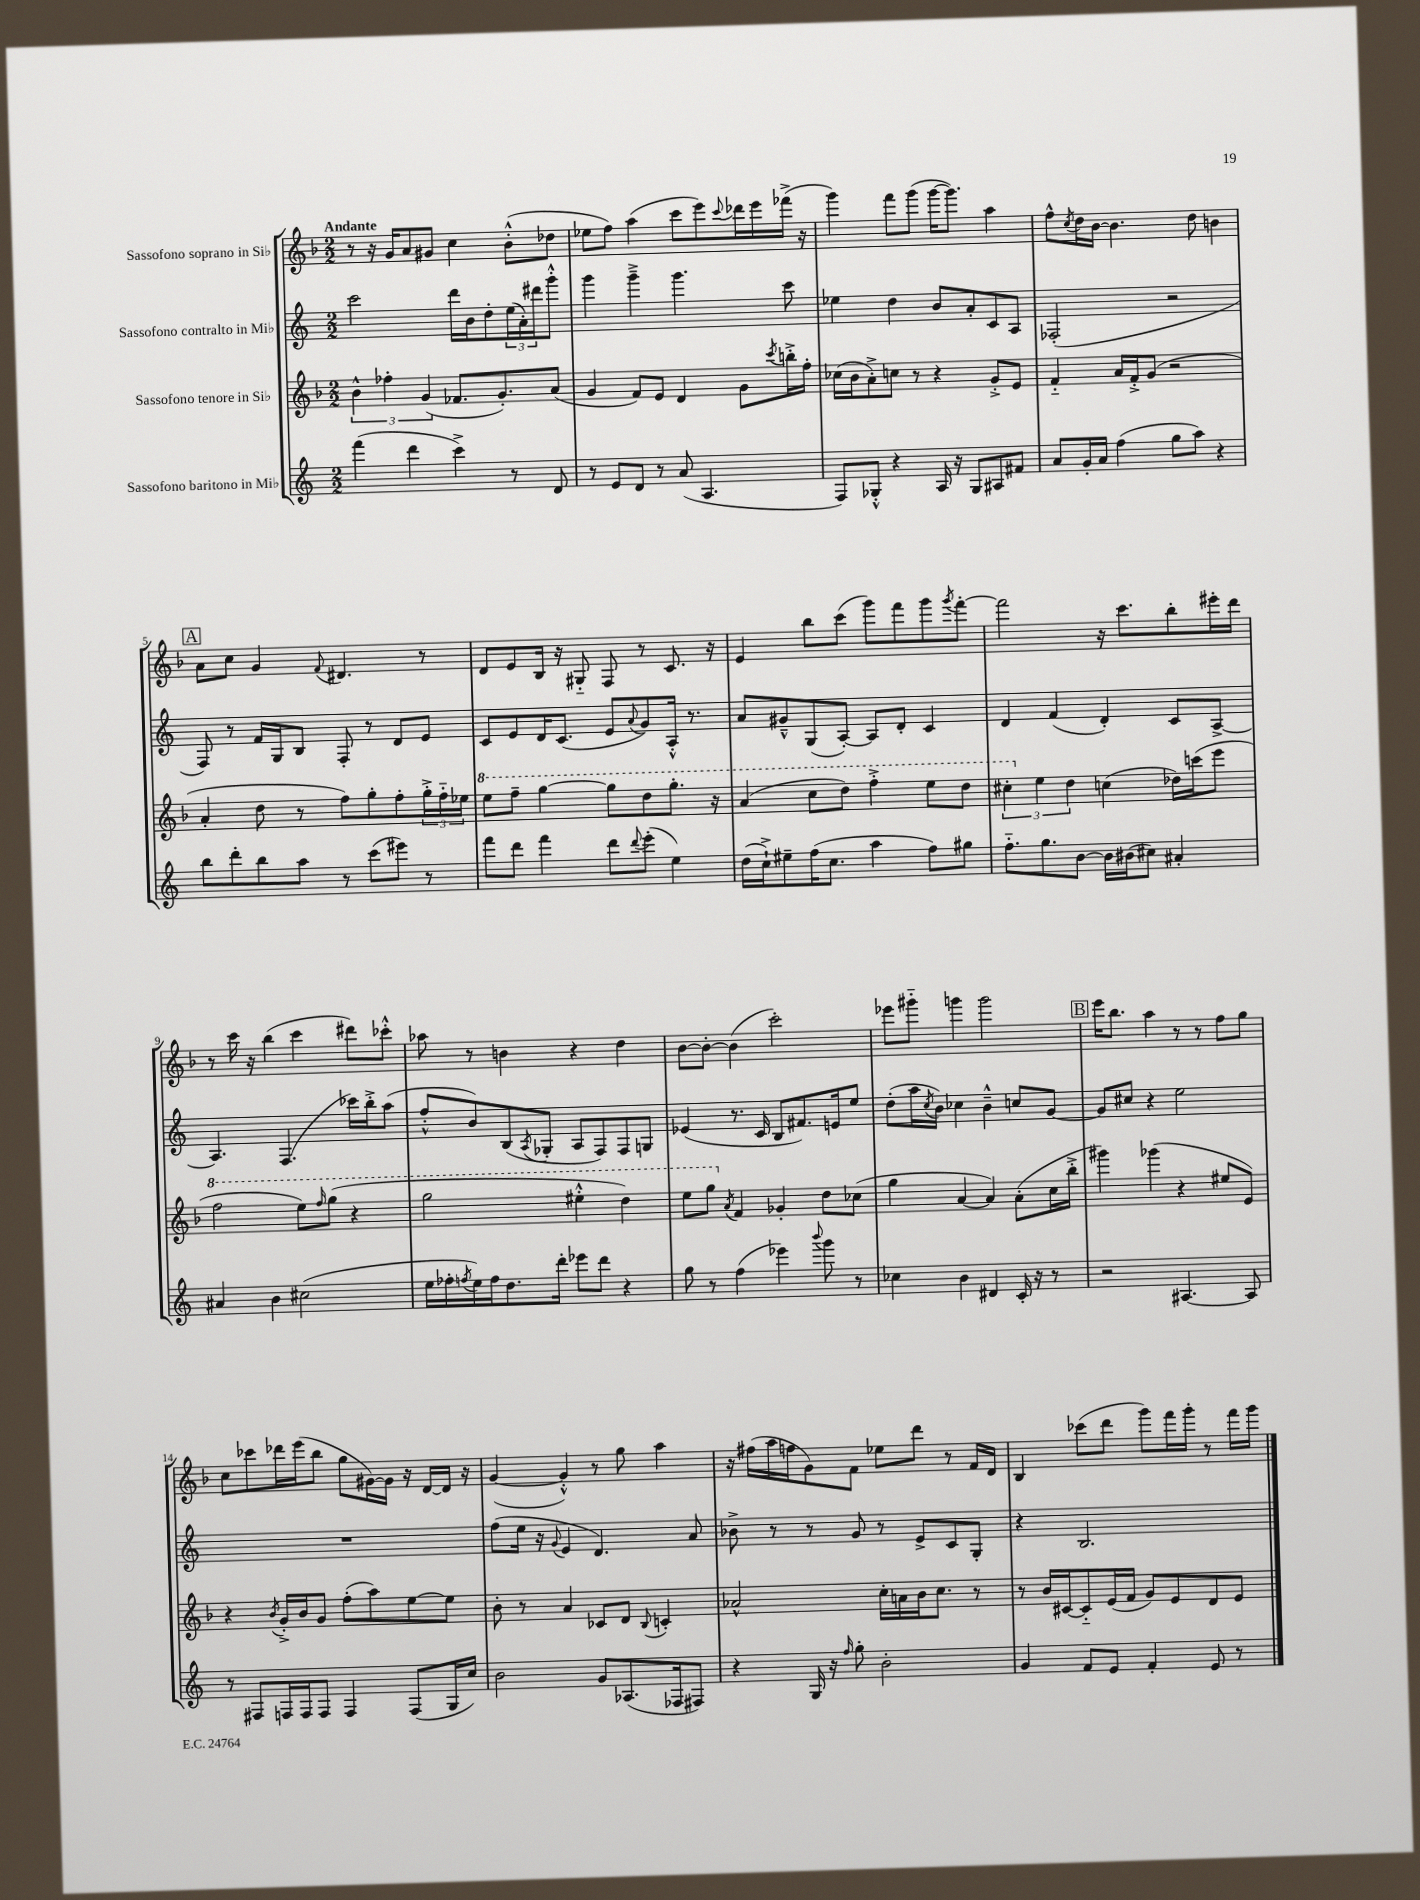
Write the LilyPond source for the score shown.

<<
\new StaffGroup <<
\new Staff = "s0" \with { instrumentName = "Sassofono soprano in Sib" } {
    \clef treble \key f \major \numericTimeSignature \time 2/2 \tempo "Andante"
    r8 r16 g'16 a'8 gis'8 c''4 bes'8-.-^( des''8 |
    ees''8 f''8) a''4( c'''8 e'''8) \appoggiatura { c'''8 } des'''16 e'''16 fes'''16->( r16 |
    g'''4) f'''8 g'''8( g'''16~ g'''8.) a''4 |
    f''8-^ \acciaccatura { c''8 } d''16 bes'16~ bes'4. d''8 b'4 |
    \mark \markup { \box "A" } a'8 c''8 g'4 \appoggiatura { f'8 } dis'4. r8 |
    d'8 e'8 bes16 r16 gis8-_ f8 r8 c'8. r16 |
    e'4 bes''8 c'''8( g'''8) f'''8 g'''8 \acciaccatura { g'''8 } f'''8~-. |
    f'''2 r16 c'''8. bes''8-. eis'''16-. d'''16 |
    r8 c'''16 r16 bes''4( c'''4 dis'''8) ces'''8-.-^ |
    aes''8 r8 b'4 r4 d''4 |
    bes'8~ bes'8~-. bes'4( c'''2-.) |
    ees'''8 gis'''8-_ g'''4 g'''2 |
    \mark \markup { \box "B" } e'''16 bes''8. a''4 r8 r8 f''8 g''8 |
    c''8 ces'''8 des'''16 e'''16( bes''8 g''8 gis'16~) gis'16 r16 d'16~ d'16 r16 |
    g'4~( g'4-.-^) r8 g''8 a''4 |
    r16 fis''16( a''16 f''16 g'8) f'8 ees''8 d'''8 r8 f'16 d'16 |
    bes4 ces'''8( d'''8 g'''8) f'''16 g'''16-. r8 f'''16 g'''16 \bar "|." |
}
\new Staff = "s1" \with { instrumentName = "Sassofono contralto in Mib" } {
    \clef treble \key c \major \numericTimeSignature \time 2/2
    c'''2 d'''16 b'16 d''8-. \tuplet 3/2 { e''16( a'16-.) dis'''16 } g'''8-.-^ |
    g'''4 g'''4---> g'''4. c'''8 |
    ees''4 d''4 b'8 a'8-. c'8 a8 |
    fes2-.( r2 |
    \mark \markup { \box "A" } f8) r8 f'16 g16 b8 f8-. r8 d'8 e'8 |
    c'8 e'8 d'16 c'8.( e'8 \appoggiatura { a'8 } g'8) a16-.-^ r8. |
    a'8 gis'8---^ g8( a8~-.) a8 d'8-. c'4 |
    d'4 f'4( d'4-.) c'8 a8~-> |
    a4. f4.( ces'''16) b''16-.-> a''8( |
    f''8-.-^ b'8) b8( \acciaccatura { a8 } ges8-. a8 f8) f8 g8 |
    ees'4( r8. c'16 b8 fis'8.) e'16 e''8 |
    d''8-.( a''16 \acciaccatura { c''8 } b'16) ces''4 b'4---^ c''8 g'8~ |
    \mark \markup { \box "B" } g'8 cis''8 r4 e''2 |
    R1 |
    f''8( e''16 r16 \appoggiatura { g'8 } e'4 d'4.) a'8 |
    bes'8-> r8 r8 g'8 r8 e'8-> c'8 g8-. |
    r4 b2. \bar "|." |
}
\new Staff = "s2" \with { instrumentName = "Sassofono tenore in Sib" } {
    \clef treble \key f \major \numericTimeSignature \time 2/2
    \tuplet 3/2 { bes'4-^ fes''4-. g'4( } fes'8. g'8.-.) a'8( |
    g'4 f'8) e'8 d'4 g'8 \acciaccatura { c'''8 } b''16-.-> f''16-. |
    ces''16( bes'16 a'8-.->) c''8 r8 r4 g'8-.-> e'8 |
    f'4-_ a'16 f'16-.-> g'8( r2 |
    \mark \markup { \box "A" } a'4-. d''8 r8 f''8) g''8-. f''8-. \tuplet 3/2 { g''16-.-> f''16-_ ees''16 } |
    \ottava #1 e'''8 f'''8-- g'''4~ g'''8 d'''8 g'''8.-. r16 |
    a''4( c'''8 d'''8) f'''4-.-> e'''8 d'''8 |
    \tuplet 3/2 { cis'''4-. \ottava #0 e''4 d''4 } c''!4( des''16) c'''16( e'''8 |
    \ottava #1 f'''2 e'''8) \grace { f'''16 } g'''8( r4 |
    g'''2 eis'''4-.-^ d'''4) |
    e'''8 g'''8 \ottava #0 \acciaccatura { a'8 } f'4 ges'4-. d''8 ces''8( |
    g''4 a'4~ a'4) a'8-.( c''16 bes''16-.-> |
    \mark \markup { \box "B" } gis'''4) ges'''4( r4 eis''8 e'8) |
    r4 \acciaccatura { bes'8 } g'16-.-> bes'16 g'8 f''8-.( a''8) e''8~ e''8 |
    bes'8-. r8 a'4 ces'8 d'8 \appoggiatura { bes8 } c'4-. |
    aes'2-^ c''16-. a'16 bes'16 c''8. r8 |
    r8 bes'16 cis'16~ cis'8-_ e'16( f'16 g'8) e'8 d'8 e'8 \bar "|." |
}
\new Staff = "s3" \with { instrumentName = "Sassofono baritono in Mib" } {
    \clef treble \key c \major \numericTimeSignature \time 2/2
    f'''4( d'''4 c'''4->) r8 d'8 |
    r8 e'8 d'8 r8 a'8( a4. |
    f8) ges8-.-^ r4 a16 r16 ges8 ais8 fis'8 |
    a'8 g'16-. a'16 f''4( g''8 a''8) r4 |
    \mark \markup { \box "A" } b''8 d'''8-. b''8 a''8 r8 c'''8( eis'''8) r8 |
    f'''8 d'''8 f'''4 d'''8 \appoggiatura { d'''8 } e'''8-.( e''4) |
    d''16( c''16-!->) eis''8-- f''16( c''8. a''4 f''8) gis''8 |
    f''8.-_ g''8. b'8~ b'16 bis'16( cis''8) ais'4-. |
    ais'4 b'4 cis''2( |
    e''16 fes''16-. \acciaccatura { f''8 } e''16) f''16 d''8. d'''16-. ees'''8 d'''8 r4 |
    g''8 r8 f''4( ees'''4) \appoggiatura { b'''8 } g'''8 r8 |
    ces''4 b'4 dis'4 c'16-. r16 r8 |
    \mark \markup { \box "B" } r2 ais4.~ ais8 |
    r8 fis8 f16 f16 f8 f4 f8( g16 c''16) |
    b'2 g'8 aes8.( fes16 fis8) |
    r4 g16 r16 \grace { f''16 } g''8-. b'2-. |
    g'4 f'8 e'8 f'4-. e'8 r8 \bar "|." |
}
>>
>>
